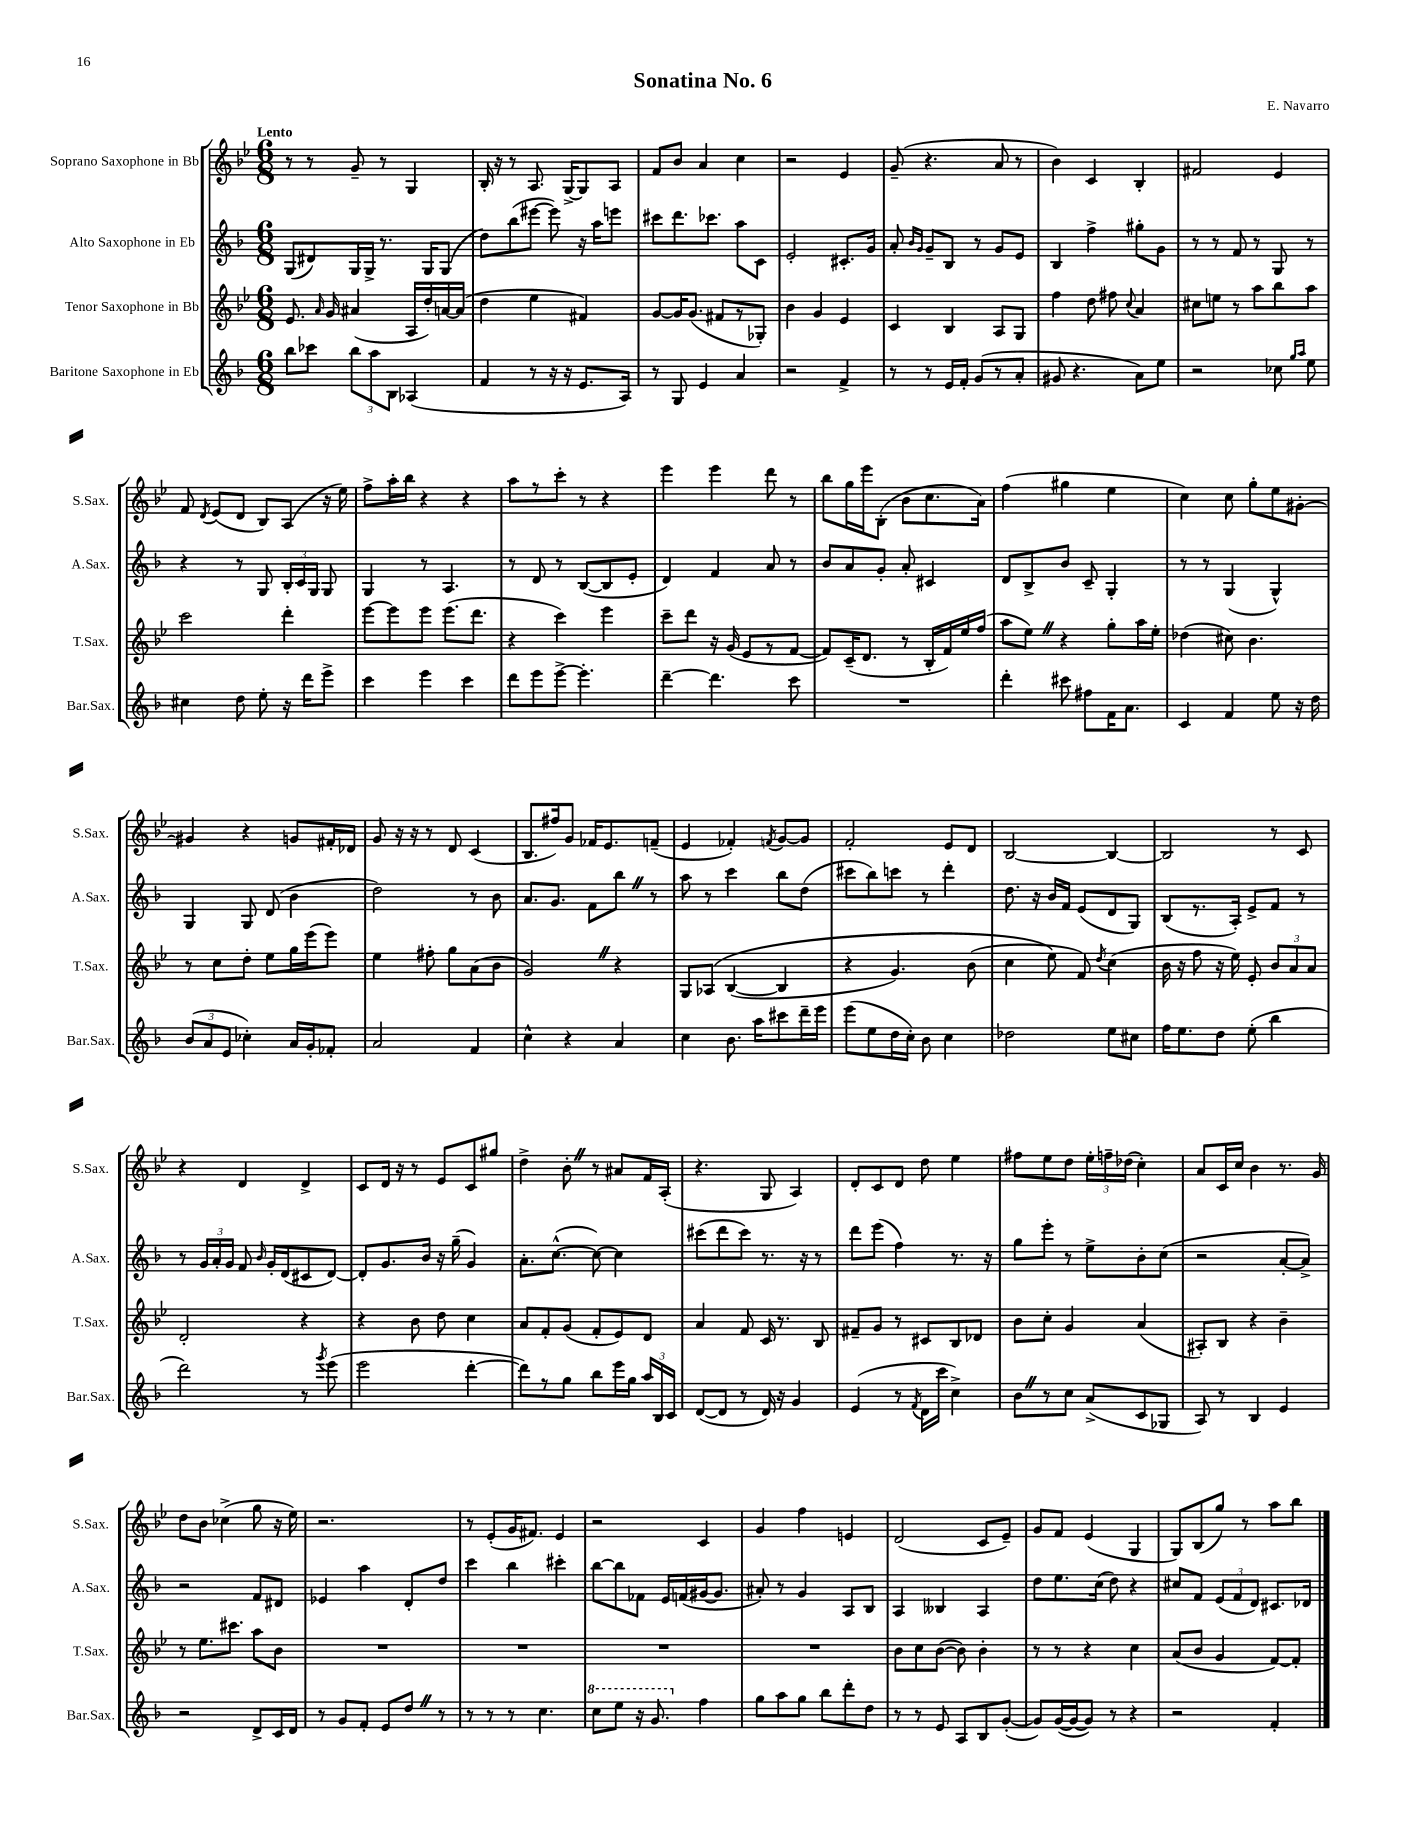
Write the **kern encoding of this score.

**kern	**kern	**kern	**kern
*part4	*part3	*part2	*part1
*staff4	*staff3	*staff2	*staff1
*I"Baritone Saxophone in Eb	*I"Tenor Saxophone in Bb	*I"Alto Saxophone in Eb	*I"Soprano Saxophone in Bb
*I'Bar.Sax.	*I'T.Sax.	*I'A.Sax.	*I'S.Sax.
*clefG2	*clefG2	*clefG2	*clefG2
*k[b-]	*k[b-e-]	*k[b-]	*k[b-e-]
*M6/8	*M6/8	*M6/8	*M6/8
=1	=1	=1	=1
!	!	!	!LO:TX:a:B:t=Lento
8bb-\L	8.e-/	(8G/L	8r
8ccc-X\J	.	8d#X/)	8r
.	16qqa/	.	.
.	16g/	.	.
12bb-\L	(4a#X/	16G/L	8g~/
.	.	16G^/JJ	.
12aa\	.	.	.
.	.	8.r	8r
12B-\J	.	.	.
(4A-X/	16A/LL	.	4G/
.	16dd'/)	16G/KL	.
.	[16an/	(8G/J	.
.	(16a/JJ]	.	.
=2	=2	=2	=2
4f/	4dd\	8dd\L)	16B-'/
.	.	.	16r
.	.	(8bb-\	8r
8r	4ee-\	[8eee#X\J	8.A/
16r	.	8eee#\])	.
16r	.	.	[16G^/KL
8.e/L	4f#X/)	16r	8G/]
.	.	16aa\KL	.
.	.	8eeen\J	8A/J
16A/Jk)	.	.	.
=3	=3	=3	=3
8r	[8g/L	8ccc#X\L	8f/L
8G/	16g/K]	8.ddd\	8b-/J
.	(8.g/J	.	.
4e/	.	.	4a/
.	.	8.ccc-X\J	.
.	8f#X/L	.	.
4a/	8r	8aa\L	4cc\
.	8G-X'/J)	8c\J	.
=4	=4	=4	=4
2r	4b-\	2e'/	2r
.	4g/	.	.
4f^/	4e-/	8.c#X'/L	4e-/
.	.	16g/Jk	.
=5	=5	=5	=5
8r	4c/	8a'/	(8g~/
.	.	16qqb-/LL	.
.	.	16qqg/JJ	.
8r	.	8g~/L	4.r
16e/LL	4B-/	8B-/J	.
16f'/JJ	.	.	.
(8g/L	.	8r	.
8r	8A/L	8g/L	8a/
8a'/J	8G/J	8e/J	8r
=6	=6	=6	=6
8g#X/	4ff\	4B-/	4b-\)
4.r	.	.	.
.	8dd\	4ff^\	4c/
.	8ff#X\	.	.
.	8qqcc/	.	.
8a\L)	4a/	8gg#X'\L	4B-'/
8ee\J	.	8g\J	.
=7	=7	=7	=7
2r	8cc#X\L	8r	2f#X/
.	8een\J	8r	.
.	8r	8f/	.
.	8aa\L	8r	.
8cc-X\	8bb-\	8G/	4e-/
16qqgg/LL	.	.	.
16qqaa/JJ	.	.	.
8ee\	8aa\J	8r	.
!!LO:LB:g=z
=8	=8	=8	=8
4cc#X\	2ccc\	4r	8f/
.	.	.	8qd/
.	.	.	(8e-/L
8dd\	.	8r	8d/J
8ee'\	.	8G/	8B-/L)
16r	4ddd'\	24B-'/LL	(8A/J
.	.	24c/	.
16ddd\KL	.	.	.
.	.	24G/JJ	.
8eee^\J	.	8G/	16r
.	.	.	16ee-\)
=9	=9	=9	=9
4ccc\	[8eee-\L	4G/	8ff^\L
.	8eee-\]	.	16aa'\L
.	.	.	16bb-\JJ
4eee\	8eee-\J	8r	4r
.	(8.eee-\L	4.A/	.
4ccc\	.	.	4r
.	8.ddd\J	.	.
=10	=10	=10	=10
8ddd\L	4r	8r	8aa\L
8eee\	.	8d/	8r
[8eee^\J	4ccc\)	8r	8ccc'\J
4.eee'\]	.	([8B-/L	8r
.	4eee-\	8B-/]	4r
.	.	8e'/J	.
=11	=11	=11	=11
[4ddd~\	8ccc~\L	4d/)	4eee-\
.	8ddd\J	.	.
4.ddd\]	16r	4f/	4eee-\
.	(16g/	.	.
.	8e-/L	.	.
.	8r	8a/	8ddd\
8ccc\	[8f/J	8r	8r
=12	=12	=12	=12
2.r	8f/L])	8b-/L	8bb-\L
.	(16c~/K	8a/	16gg\L
.	8.d/J	.	16eee-\J
.	.	8g'/J	(8B-'\J
.	8r	8a'/	8b-\L
.	16B-'/LL	4c#X/	8.cc\
.	16f/)	.	.
.	16ee-/	.	.
.	(16ff/JJ	.	16a\Jk)
=13	=13	=13	=13
4ddd'\	8aa\L	8d/L	(4ff\
.	8ee-Z\J)	8B-^/	.
8ccc#X\	4r	8b-/J	4gg#X\
8ff#X\L	.	8c~/	.
16f\K	8gg'\L	4G'/	4ee-\
8.a\J	.	.	.
.	16aa\L	.	.
.	16ee-'\JJ	.	.
=14	=14	=14	=14
4c/	(4dd-X\	8r	4cc\)
.	.	8r	.
4f/	8cc#X\)	(4G/	8cc\
.	4.b-\	.	8gg'\L
8ee\	.	4G^^/)	8ee-\
16r	.	.	[8g#X'\J
16dd\	.	.	.
!!LO:LB:g=z
=15	=15	=15	=15
(12b-/L	8r	4G/	4g#X/]
12a/	.	.	.
.	8cc\L	.	.
12e/J	.	.	.
4cc-X'\)	8dd'\J	8G/	4r
.	8ee-\L	(8d/	.
16a/LL	16gg\L	4b-\	8gn/L
16g'/J	(16eee-\J	.	.
8f-X'/J	8eee-\J)	.	16f#X'/L
.	.	.	16d-X/JJ
=16	=16	=16	=16
2a/	4ee-\	2dd\)	8g/
.	.	.	16r
.	.	.	16r
.	8ff#X'\	.	8r
.	8gg\L	.	8d/
4f/	(8a\	8r	(4c/
.	8b-\J	8b-\	.
=17	=17	=17	=17
4cc^^\	2gZ/)	8.a/L	8.B-/L
.	.	8.g/J	16ff#X/k)
4r	.	.	8g/J
.	.	8f\L	16f-X/KL
.	.	.	8.e-/
4a/	4r	8bb-Z\J	.
.	.	8r	(8fn~/J
=18	=18	=18	=18
4cc\	8G/L	8aa\	4e-/
.	(8A-X/J	8r	.
8.b-\	([4B-/	4ccc\	4f-X'/)
16aa\KL	.	.	.
.	.	.	8qfn/
8ccc#X\	4B-/]	8bb-\L	[8g/L
16ddd~\L	.	(8dd\J	8g/J]
16eee\JJ	.	.	.
=19	=19	=19	=19
(8eee\L	4r	8ccc#X\L	2f'/
8ee\	.	8bb-\)	.
16dd\L	4.g/)	8cccn\J	.
16cc'\JJ)	.	.	.
8b-\	.	8r	.
4cc\	.	4ddd'\	8e-/L
.	(8b-\	.	8d/J
=20	=20	=20	=20
2dd-X\	4cc\	8.dd\	[2B-/
.	.	16r	.
.	8ee-\)	16b-/LL	.
.	.	16f/JJ	.
.	8f/)	(8e/L	.
.	8qdd/	.	.
8ee\L	(4cc\	8d/	4B-/_
8cc#X\J	.	8G/J)	.
=21	=21	=21	=21
16ff\KL	16b-\	(8B-/L	2B-/]
8.ee\	16r	.	.
.	8ff\	8.r	.
8dd\J	16r	.	.
.	16ee-\)	16A'/Jk)	.
(8ee'\	8e-'/	8e^/L	.
4bb-\	12b-/L	8f/J	8r
.	12a/	.	.
.	.	8r	8c/
.	12a/J	.	.
!!LO:LB:g=z
=22	=22	=22	=22
2ddd\)	2d'/	8r	4r
.	.	24g/LL	.
.	.	24a'/	.
.	.	24g/JJ	.
.	.	8f/	4d/
.	.	16qqb-/	.
.	.	16g'/LL	.
.	.	(16d/J	.
8r	4r	8c#X/	4d^/
8qggg/	.	.	.
(8eee\	.	[8d/J)	.
=23	=23	=23	=23
2eee\	4r	8d'/L]	8c/L
.	.	8.g/	16d/Jk
.	.	.	16r
.	8b-\	.	8r
.	.	16b-/Jk	.
.	8dd\	16r	8e-/L
.	.	(16gg~\	.
[4ddd'\	4cc\	4g/)	8c/
.	.	.	8gg#X/J
=24	=24	=24	=24
8ddd\L])	8a/L	8.a'\L	4dd^\
8r	8f'/	.	.
.	.	([8.cc^^\J	.
8gg\J	(8g/J	.	8b-'Z\
8bb-\L	8f'/L	8cc\_)	8r
16eee\L	8e-/)	4cc\]	8a#X/L
16gg\JJ	.	.	.
24aa/LL	8d/J	.	16f/L
24B-/	.	.	.
.	.	.	(16A'/JJ
24c/JJ	.	.	.
=25	=25	=25	=25
([8d/L	4a/	(8ccc#X\L	4.r
8d/J]	.	8ddd\	.
8r	8f/	8ccc#\J)	.
16d/)	16c/	8.r	8G/
16r	8.r	.	.
4g/	.	.	4A/)
.	.	16r	.
.	8B-/	8r	.
=26	=26	=26	=26
(4e/	8f#X~/L	8ddd\L	8d'/L
.	8g/J	(8eee\J	8c/
8r	8r	4ff\)	8d/J
8qf/	.	.	.
16d\LL	8c#X/L	.	8dd\
16ccc\JJ	.	.	.
4cc^\)	8B-/	8.r	4ee-\
.	8d-X/J	.	.
.	.	16r	.
=27	=27	=27	=27
8b-Z\L	8b-\L	8gg\L	8ff#X\L
8r	8cc'\J	8eee'\J	8ee-\
8cc\J	4g/	8r	8dd\J
(8a^/L	.	8ee^\L	24ee-'\LL
.	.	.	24ffn~\
.	.	.	(24dd-X\JJ
8c/	(4a/	8b-'\	4cc'\)
8G-X/J	.	(8cc\J	.
=28	=28	=28	=28
8A/)	8A#X'/L)	2r	8a/L
8r	8B-/J	.	16c/L
.	.	.	16cc/JJ
4B-/	4r	.	4b-\
4e/	4b-~\	[8a'/L	8.r
.	.	8a^/J])	.
.	.	.	16g/
!!LO:LB:g=z
=29	=29	=29	=29
2r	8r	2r	8dd\L
.	8.ee-\L	.	8b-\J
.	.	.	(4cc-X^\
.	8.ccc#X\J	.	.
8d^/L	8aa\L	8f/L	8gg\
16c/L	8b-\J	8d#X/J	16r
16d/JJ	.	.	16ee-\)
=30	=30	=30	=30
8r	2.r	4e-X/	2.r
8g/L	.	.	.
8f'/J	.	4aa\	.
8e/L	.	.	.
8ddZ/J	.	8d'/L	.
8r	.	8dd/J	.
=31	=31	=31	=31
8r	2.r	4ccc\	8r
8r	.	.	(8e-'/L
8r	.	4bb-\	16g/K
.	.	.	8.f#X/J)
4.cc\	.	.	.
.	.	4ccc#X'\	4e-/
=32	=32	=32	=32
*8va	*	*	*
8ccc\L	2.r	[8bb-\L	2r
8eee\J	.	8bb-\]	.
16r	.	8f-X\J	.
8.gg/	.	.	.
.	.	16e/LL	.
.	.	(16fn/	.
*X8va	*	*	*
4ff\	.	[16g#X/J	4c/
.	.	8.g#/J]	.
=33	=33	=33	=33
8gg\L	2.r	8a#X'/)	4g/
8aa\	.	8r	.
8gg\J	.	4g/	4ff\
8bb-\L	.	.	.
8ddd'\	.	8A/L	4en/
8dd\J	.	8B-/J	.
=34	=34	=34	=34
8r	8b-\L	4A/	(2d/
8r	8cc\	.	.
8e/	([8b-\J	4B--X/	.
8A/L	8b-\])	.	.
8B-/	4b-'\	4A/	8c/L
([8g'/J	.	.	8e-~/J)
=35	=35	=35	=35
8g/L])	8r	8dd\L	8g/L
([16g/L	8r	8.ee\	8f/J
16g/J_	.	.	.
8g/J])	4r	.	(4e-/
.	.	(16cc\Jk	.
8r	.	8dd\)	.
4r	4cc\	4r	4G/
=36	=36	=36	=36
2r	(8a/L	8cc#X/L	8G/L)
.	8b-/J	8f/J	(8B-/
.	4g/	(12e/L	8gg/J)
.	.	12f/	.
.	.	.	8r
.	.	12d/J)	.
4f'/	[8f/L)	8.c#X/L	8aa\L
.	8f'/J]	.	8bb-\J
.	.	16d-X/Jk	.
==	==	==	==
*-	*-	*-	*-
